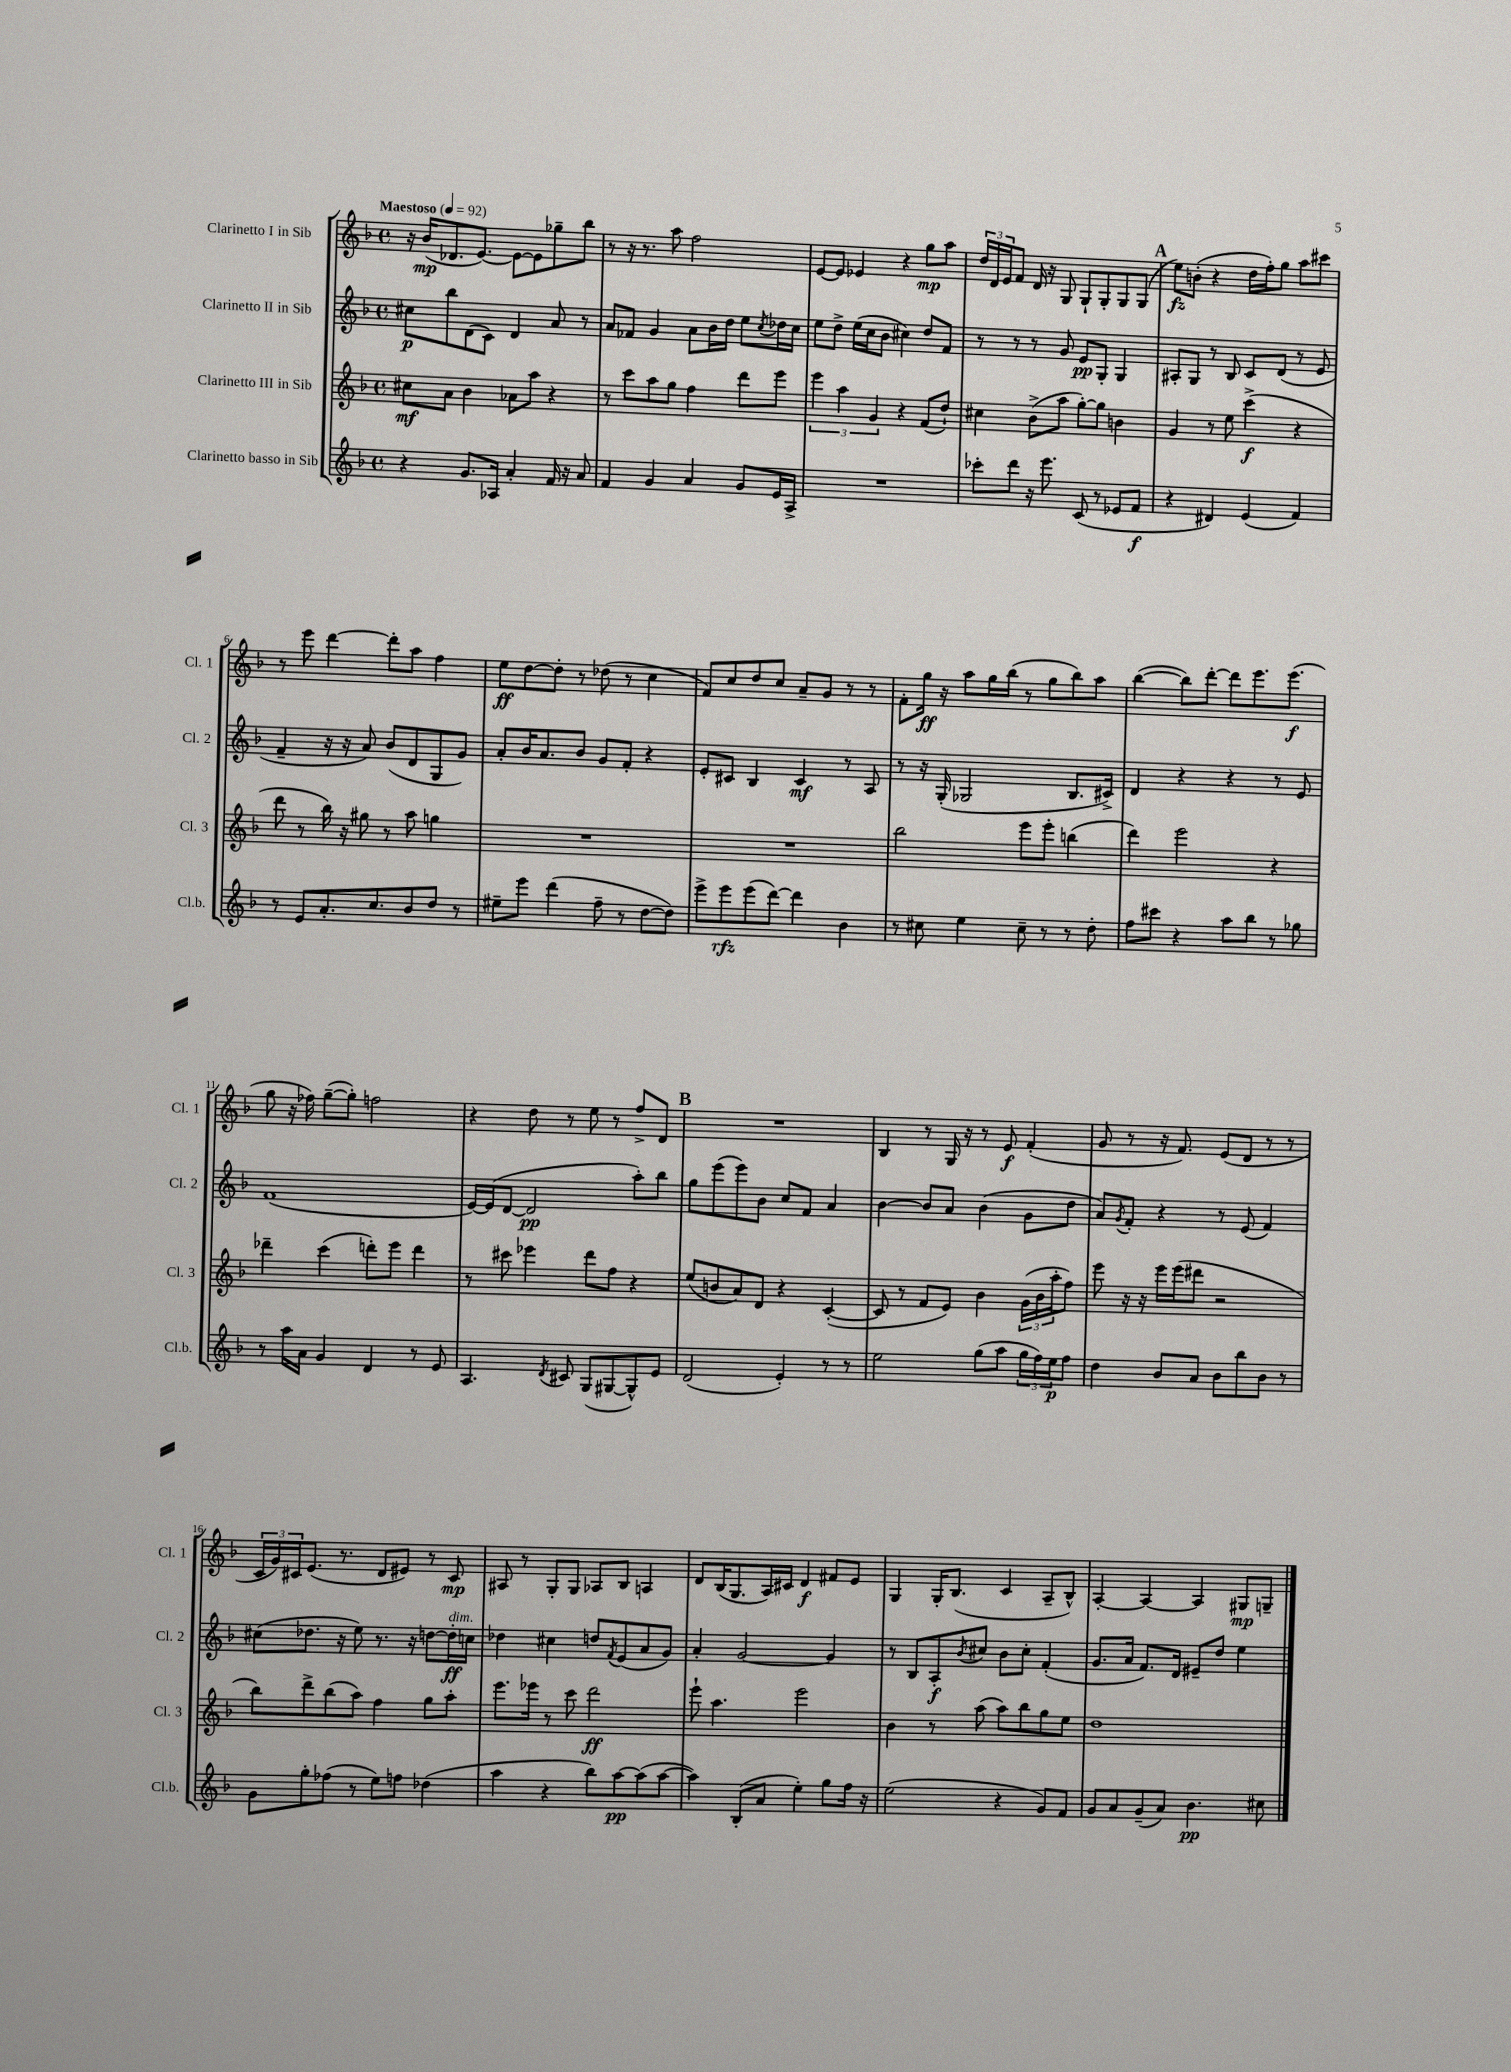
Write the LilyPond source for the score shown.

<<
\new StaffGroup <<
\new Staff = "s0" \with { instrumentName = "Clarinetto I in Sib" shortInstrumentName = "Cl. 1" } {
    \clef treble \key f \major \defaultTimeSignature \time 4/4 \tempo "Maestoso" 4 = 92
    r16 bes'16\mp( des'8. e'8.~) e'8~ e'8 ges''8-- bes''8 |
    r8 r16 r8. a''8 f''2 |
    e'8~ e'8 ees'4 r4 g''8\mp a''8 |
    \tuplet 3/2 { d''16 d'16 e'16 } f'8 d'16 r16 g8 g8-! g8-. g8 g8( |
    \mark \markup { \bold "A" } e''8\fz) b'8-.( r4 d''16 f''16-.) g''8 a''8 cis'''8 |
    r8 e'''8 d'''4~ d'''8-. a''8 f''4 |
    e''8\ff d''8~ d''8-. r8 des''8( r8 c''4 |
    f'8) c''8 d''8 c''8 a'8-- g'8 r8 r8 |
    f'8-. g''16\ff r16 a''8 g''16 bes''16( r8 g''8 bes''8) a''8 |
    bes''4~( bes''8) d'''8~-. d'''8 e'''8. e'''8.\f( |
    g''8 r16 fes''16) g''8~--( g''8-.) f''2 |
    r4 d''8 r8 e''8 r8 f''8-> d'8 |
    \mark \markup { \bold "B" } R1 |
    bes4 r8 g16 r16 r8 e'8\f f'4-.( |
    g'8 r8 r16 f'8.) e'8( d'8 r8 r8 |
    \tuplet 3/2 { c'16 g'16) cis'16 } e'8.( r8. d'8 eis'8) r8 cis'8\mp |
    ais8 r8 g8-. g8 aes8 bes8 a4 |
    d'8 bes16( g8. a16) cis'16 d'4\f fis'8 e'8 |
    g4 g16-. bes8.( c'4 a8-- bes8-^) |
    a4~-. a4~ a4 gis8\mp g8-- \bar "|." |
}
\new Staff = "s1" \with { instrumentName = "Clarinetto II in Sib" shortInstrumentName = "Cl. 2" } {
    \clef treble \key f \major \defaultTimeSignature \time 4/4
    cis''8\p bes''8 d'8( c'8) d'4 a'8 r8 |
    a'8 fes'8 g'4 a'8 bes'16 d''16 e''8 \acciaccatura { c''8 } des''16 c''16 |
    e''8 d''8-> e''16( c''16 bes'8 cis''4) d''8 f'8 |
    r8 r8 r8 g'8 e'8\pp g8-. g4 |
    \mark \markup { \bold "A" } ais8-. g8 r8 bes8 c'8 d'8( r8 e'8 |
    f'4-- r16 r16 a'8) bes'8( d'8 g8 g'8) |
    a'8-. bes'16 a'8. bes'8 g'8 f'8-. r4 |
    e'8-. cis'8 bes4 cis'4\mf r8 a8 |
    r8 r16 g16-.( ges2 bes8. cis'16->) |
    d'4 r4 r4 r8 e'8 |
    f'1( |
    e'16~) e'16( d'8~ d'2\pp a''8-.) bes''8 |
    \mark \markup { \bold "B" } g''8 e'''8( e'''8) bes'8 c''8 f'8 a'4 |
    bes'4~ bes'8 a'8 bes'4( g'8 d''8 |
    a'8) \acciaccatura { g'8 } f'8-. r4 r8 e'8( f'4) |
    cis''8( des''8. r16 e''8) r8. r16 d''8~ d''16-.\ff^\markup { \italic "dim." } c''16 |
    des''4 cis''4 d''8 \acciaccatura { f'8 } e'8( a'8 g'8) |
    a'4-. g'2~ g'4 |
    r8 bes8 a8-.\f \acciaccatura { bes'8 } cis''8 bes'8 cis''8-. f'4-.( |
    g'8. a'16 f'8.) d'16 eis'8-- d''8 e''4 \bar "|." |
}
\new Staff = "s2" \with { instrumentName = "Clarinetto III in Sib" shortInstrumentName = "Cl. 3" } {
    \clef treble \key f \major \defaultTimeSignature \time 4/4
    cis''8\mf a'8 bes'4 aes'8 a''8 r4 |
    r8 c'''8 a''8 g''8 f''4 d'''8 e'''8 |
    \tuplet 3/2 { e'''4 a''4 g'4 } r4 f'8( d''8-!) |
    cis''4 bes'8->( a''8 g''8~-.) g''8 b'4 |
    \mark \markup { \bold "A" } g'4 r8 e''8 c'''4->\f( r4 |
    d'''8 r8 bes''16) r16 gis''8 r8 a''8 g''4 |
    R1 |
    R1 |
    bes''2 e'''8 e'''8-. b''4( |
    d'''4) e'''2 r4 |
    des'''4-- c'''4( d'''8-.) e'''8 d'''4 |
    r8 cis'''8 ees'''4 d'''8 f''8 r4 |
    \mark \markup { \bold "B" } e''8( b'8 a'8) d'8 r4 c'4~-.( |
    c'8 r8 f'8 e'8) bes'4 \tuplet 3/2 { g'16( bes'16 a''16-. } f''8) |
    e'''8 r16 r16 e'''16 e'''16( dis'''8 r2 |
    bes''8) d'''8-> bes''8( a''8) f''4 g''8 a''8-. |
    e'''8. ees'''16 r8 c'''8 d'''2\ff |
    e'''8-! a''4. e'''2 |
    bes'4 r8 a''8( a''8) bes''8 g''8 e''8 |
    d''1 \bar "|." |
}
\new Staff = "s3" \with { instrumentName = "Clarinetto basso in Sib" shortInstrumentName = "Cl.b." } {
    \clef treble \key f \major \defaultTimeSignature \time 4/4
    r4 g'8. aes16 a'4-. f'16 r16 a'8 |
    f'4 g'4 a'4 g'8 e'16 a16-> |
    R1 |
    ces'''8-. d'''8 r16 e'''8. c'8( r8 ees'8 f'8\f |
    \mark \markup { \bold "A" } r4 dis'4) e'4( f'4) |
    r8 e'8 a'8.-. c''8. bes'8 d''8 r8 |
    eis''8-- e'''8 d'''4( f''8-- r8 d''8~ d''8) |
    e'''8-> e'''8\rfz e'''8( d'''8~) d'''4 bes'4 |
    r8 cis''8 e''4 cis''8-- r8 r8 d''8-. |
    f''8 cis'''8 r4 a''8 bes''8 r8 ges''8 |
    r8 a''16 a'16 g'4 d'4 r8 e'8 |
    a4. \acciaccatura { d'8 } cis'8 g8( gis8~ gis8-^) e'8 |
    \mark \markup { \bold "B" } d'2( e'4-.) r8 r8 |
    e''2 g''8( a''8 \tuplet 3/2 { g''16 f''16) e''16\p } f''8 |
    d''4 bes'8 a'8 bes'8 bes''8 bes'8 r8 |
    g'8 g''8-. fes''8( r8 e''8) f''8 des''4( |
    a''4 r4 bes''8) a''8~\pp a''8( a''8~ |
    a''4) bes8-.( a'8 e''4-.) g''8 f''16 r16 |
    e''2( r4 g'8) f'8 |
    g'8 a'8 g'8--( a'8) bes'4.\pp cis''8 \bar "|." |
}
>>
>>
